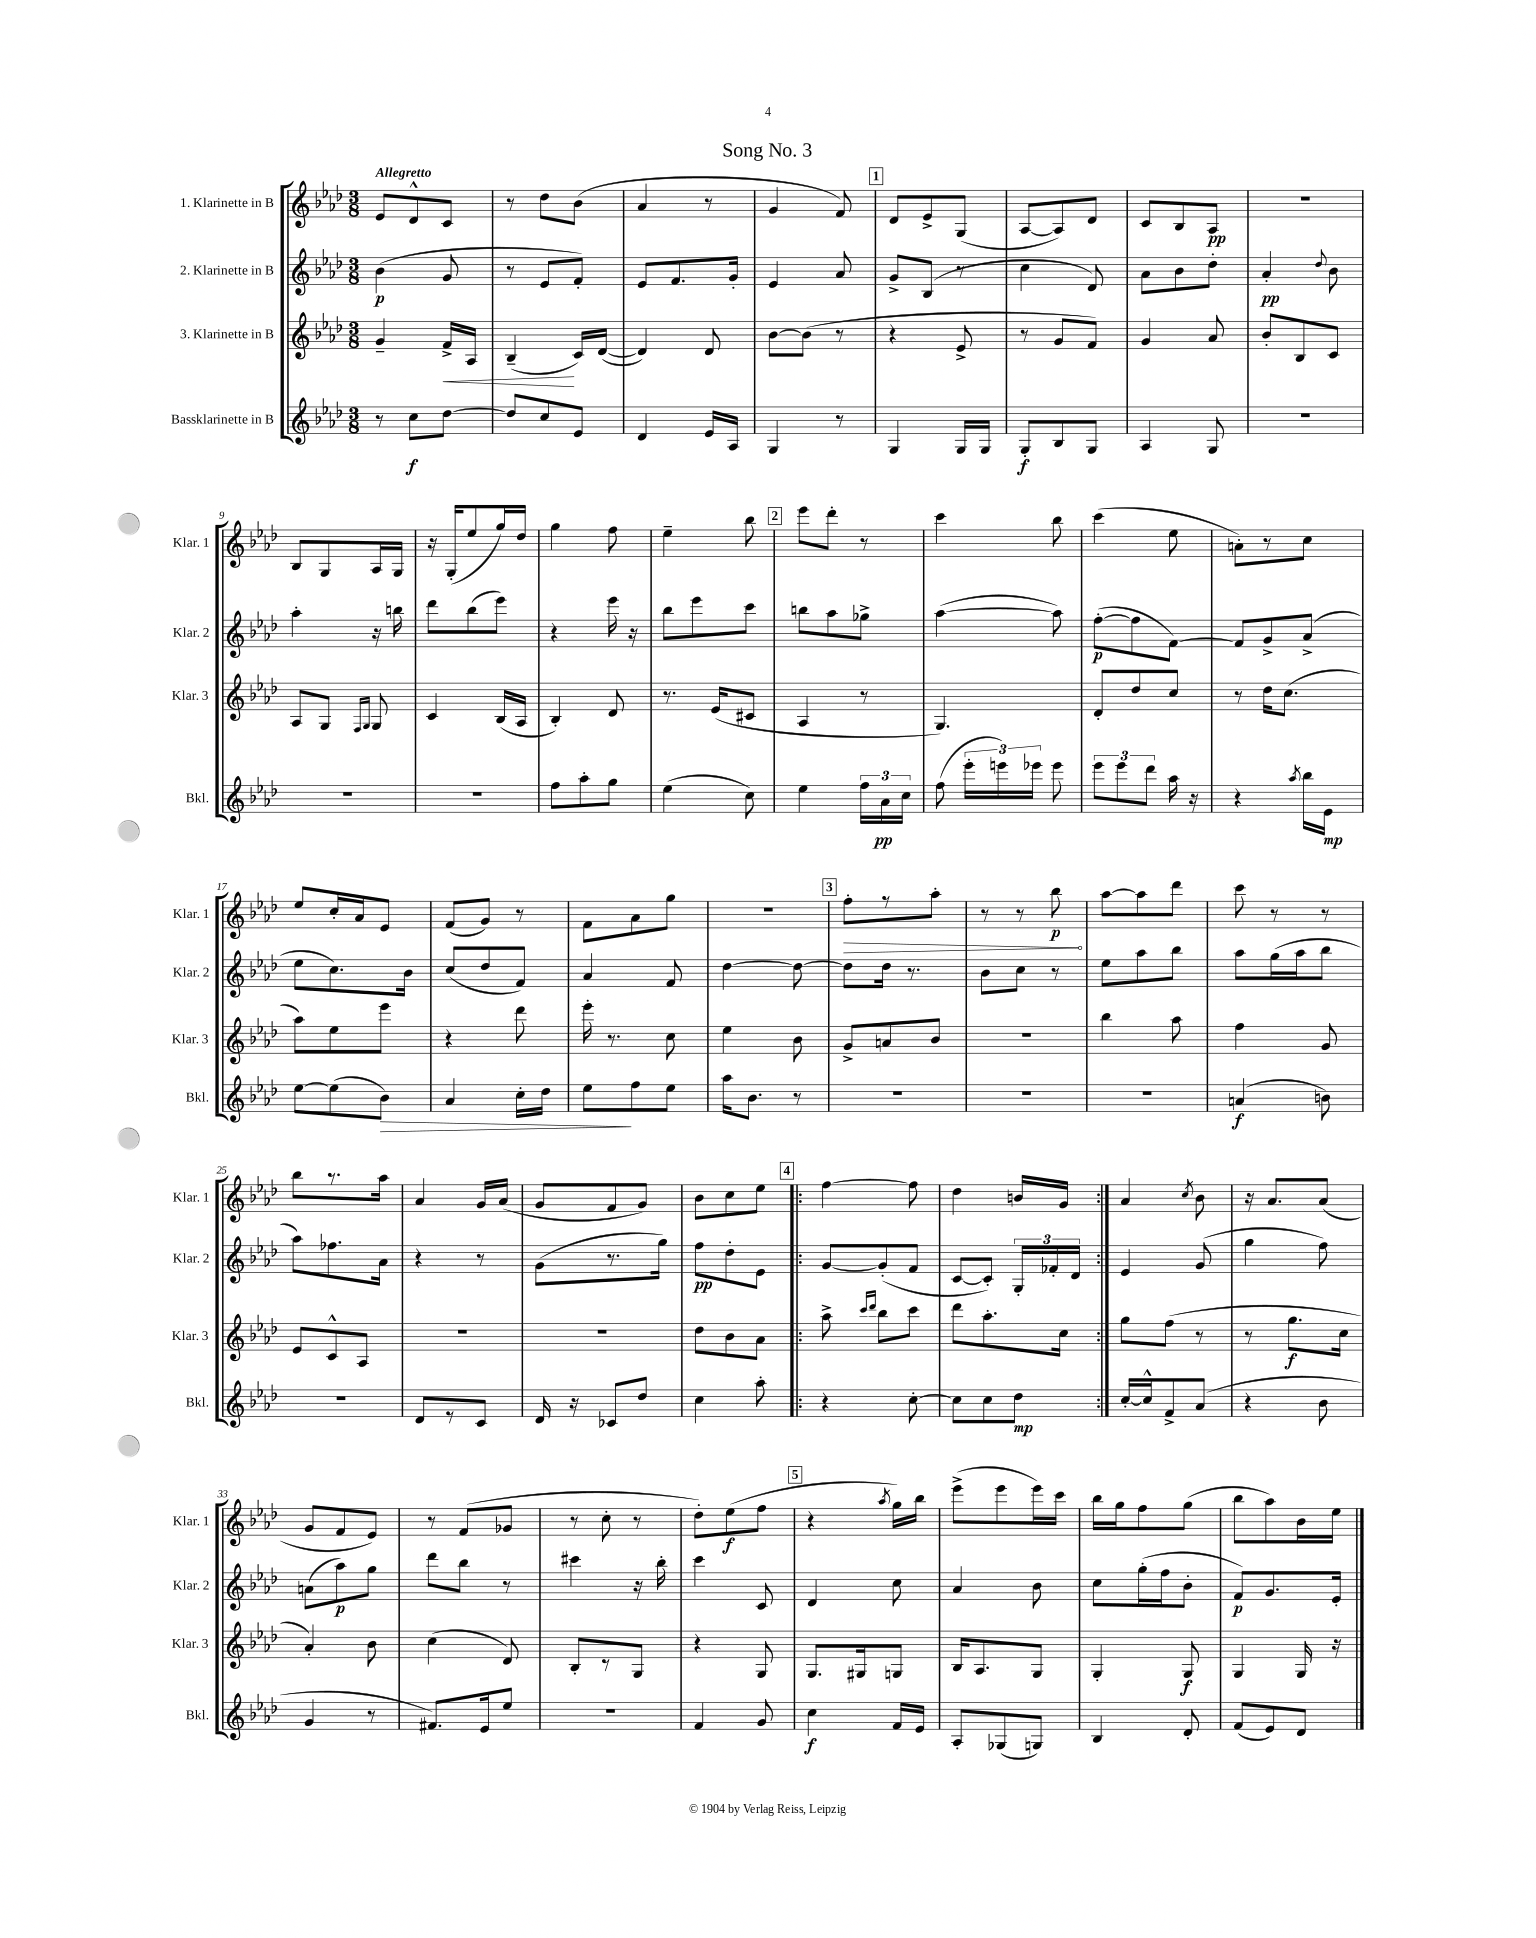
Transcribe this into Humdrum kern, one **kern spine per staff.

**kern	**kern	**kern	**kern
*staff4	*staff3	*staff2	*staff1
*clefG2	*clefG2	*clefG2	*clefG2
*k[b-e-a-d-]	*k[b-e-a-d-]	*k[b-e-a-d-]	*k[b-e-a-d-]
*M3/8	*M3/8	*M3/8	*M3/8
8r	4g~	(4b-	8e-
8cc	.	.	8d-^^
[8dd-	16f^	8g	8c
.	16A-	.	.
=	=	=	=
8dd-]	(4B-~	8r	8r
8cc	.	8e-	8dd-
8e-	16c)	8f')	(8b-
.	([16d-	.	.
=	=	=	=
4d-	4d-])	8e-	4a-
.	.	8.f	.
16e-	8d-	.	8r
16A-	.	16g'	.
=	=	=	=
4G	[8b-	4e-	4g
.	(8b-]	.	.
8r	8r	8a-	8f)
=	=	=	=
4G	4r	8g^	8d-
.	.	(8B-	8e-^
16G	8e-^	8r	(8G
16G	.	.	.
=	=	=	=
8G'	8r	4cc	[8A-
8B-	8g	.	8A-])
8G	8f)	8d-)	8d-
=	=	=	=
4A-	4g	8a-	8c
.	.	8b-	8B-
8G	8a-	8dd-'	8A-
=	=	=	=
4.r	8b-'	4a-'	4.r
.	8B-	.	.
.	.	8qqdd-	.
.	8c	8b-	.
=	=	=	=
4.r	8A-	4aa-'	8B-
.	8G	.	8G
.	16qqF	.	.
.	16qqG	.	.
.	8G	16r	16A-
.	.	16bb	16G
=	=	=	=
4.r	4c	8ddd-	16r
.	.	.	(16G'
.	.	(8bb-	8ee-
.	(16B-	8eee-)	16gg)
.	16A-	.	16dd-
=	=	=	=
8ff	4B-')	4r	4gg
8aa-'	.	.	.
8gg	8d-	16eee-	8ff
.	.	16r	.
=	=	=	=
(4ee-	8.r	8bb-	4ee-~
.	.	8eee-	.
.	(16e-	.	.
8cc)	8c#	8ccc	8bb-
=	=	=	=
4ee-	4A-	8bb	8eee-
.	.	8aa-	8ddd-'
24ff	8r	8gg-^	8r
24a-	.	.	.
24cc	.	.	.
=	=	=	=
(8ff	4.G)	([4aa-	4ccc
24eee-'	.	.	.
24eee)	.	.	.
24eee-	.	.	.
8eee-	.	8aa-])	8bb-
=	=	=	=
12eee-	8d-'	([8ff'	(4ccc
12eee-	.	.	.
.	8dd-	8ff]	.
12ddd-	.	.	.
16aa-	8cc	[8f)	8ee-
16r	.	.	.
=	=	=	=
4r	8r	8f]	8a')
.	16dd-	8g^	8r
.	(8.cc	.	.
8qaa-	.	.	.
16bb-	.	(8a-^	8cc
16e-	.	.	.
=	=	=	=
[8ee-	8aa-)	8ee-	8ee-
(8ee-]	8ee-	8.cc)	16cc'
.	.	.	16a-
8b-)	8eee-	.	8e-
.	.	16b-	.
=	=	=	=
4a-	4r	(8cc	(8f
.	.	8dd-	8g)
16cc'	8ddd-	8f)	8r
16dd-	.	.	.
=	=	=	=
8ee-	16eee-'	4a-	8f
.	8.r	.	.
8ff	.	.	8a-
8ee-	8cc	8f	8gg
=	=	=	=
16aa-	4ee-	[4dd-	4.r
8.b-	.	.	.
8r	8b-	8dd-_	.
=	=	=	=
4.r	8g^	8dd-]	8ff'
.	8a	16dd-	8r
.	.	8.r	.
.	8b-	.	8aa-'
=	=	=	=
4.r	4.r	8b-	8r
.	.	8cc	8r
.	.	8r	8bb-
=	=	=	=
4.r	4bb-	8ee-	[8aa-
.	.	8aa-	8aa-]
.	8aa-	8bb-	8ddd-
=	=	=	=
(4a	4ff	8aa-	8ccc
.	.	(16gg	8r
.	.	16aa-	.
8b)	8g	8bb-	8r
=	=	=	=
4.r	8e-	8aa-)	8bb-
.	8c^^	8.ff-	8.r
.	8A-	.	.
.	.	16a-	16aa-
=	=	=	=
8d-	4.r	4r	4a-
8r	.	.	.
8c	.	8r	16g
.	.	.	(16a-
=	=	=	=
16d-	4.r	(8g	8g
16r	.	.	.
8c-	.	8.r	8f
8dd-	.	.	8g)
.	.	16gg)	.
=	=	=	=
4cc	8dd-	8ff	8b-
.	8b-	8dd-'	8cc
8aa-'	8a-	8e-	8ee-
=!|:	=!|:	=!|:	=!|:
4r	8aa-^	[8g	[4ff
.	16qqccc	.	.
.	16qqddd-	.	.
.	8bb-	(8g']	.
[8cc'	8ccc	8f	8ff]
=	=	=	=
8cc]	8ddd-	[8c	4dd-
8cc	8.aa-'	8c'])	.
8dd-	.	24G'	16b
.	.	24f-'	.
.	16cc	.	16g
.	.	24d-	.
=:|!	=:|!	=:|!	=:|!
[16cc'	8gg	4e-	4a-
16cc^^]	.	.	.
8f^	(8ff	.	.
.	.	.	8qcc
(8a-	8r	(8g	8b-
=	=	=	=
4r	8r	4gg	16r
.	.	.	8.a-
.	8.gg	.	.
8b-	.	8ff)	(8a-
.	16cc	.	.
=	=	=	=
4g	4a-')	(8a	8g
.	.	8aa-)	8f
8r	8b-	8gg	8e-)
=	=	=	=
8.f#)	(4cc	8ddd-	8r
.	.	8bb-	(8f
16e-	.	.	.
8ee-	8d-)	8r	8g-
=	=	=	=
4.r	8B-'	4ccc#	8r
.	8r	.	8cc'
.	8G	16r	8r
.	.	16bb-'	.
=	=	=	=
4f	4r	4ccc	8dd-')
.	.	.	(8ee-
8g	8G	8c	8ff
=	=	=	=
4cc	8.G	4d-	4r
.	16G#	.	.
.	.	.	8qaa-
16f	8G	8cc	16gg)
16e-	.	.	16bb-
=	=	=	=
8A-'	16B-	4a-	(8eee-^
.	8.A-	.	.
(8G-	.	.	8eee-
8G)	8G	8b-	16eee-)
.	.	.	16ccc
=	=	=	=
4B-	4G'	8cc	16bb-
.	.	.	16gg
.	.	(16gg'	8ff
.	.	16ff	.
8d-'	8G	8b-'	(8gg
=	=	=	=
(8f	4G	8f)	8bb-
8e-)	.	8.g	8aa-)
8d-	16G	.	16b-
.	16r	16e-'	16ee-
==	==	==	==
*-	*-	*-	*-
